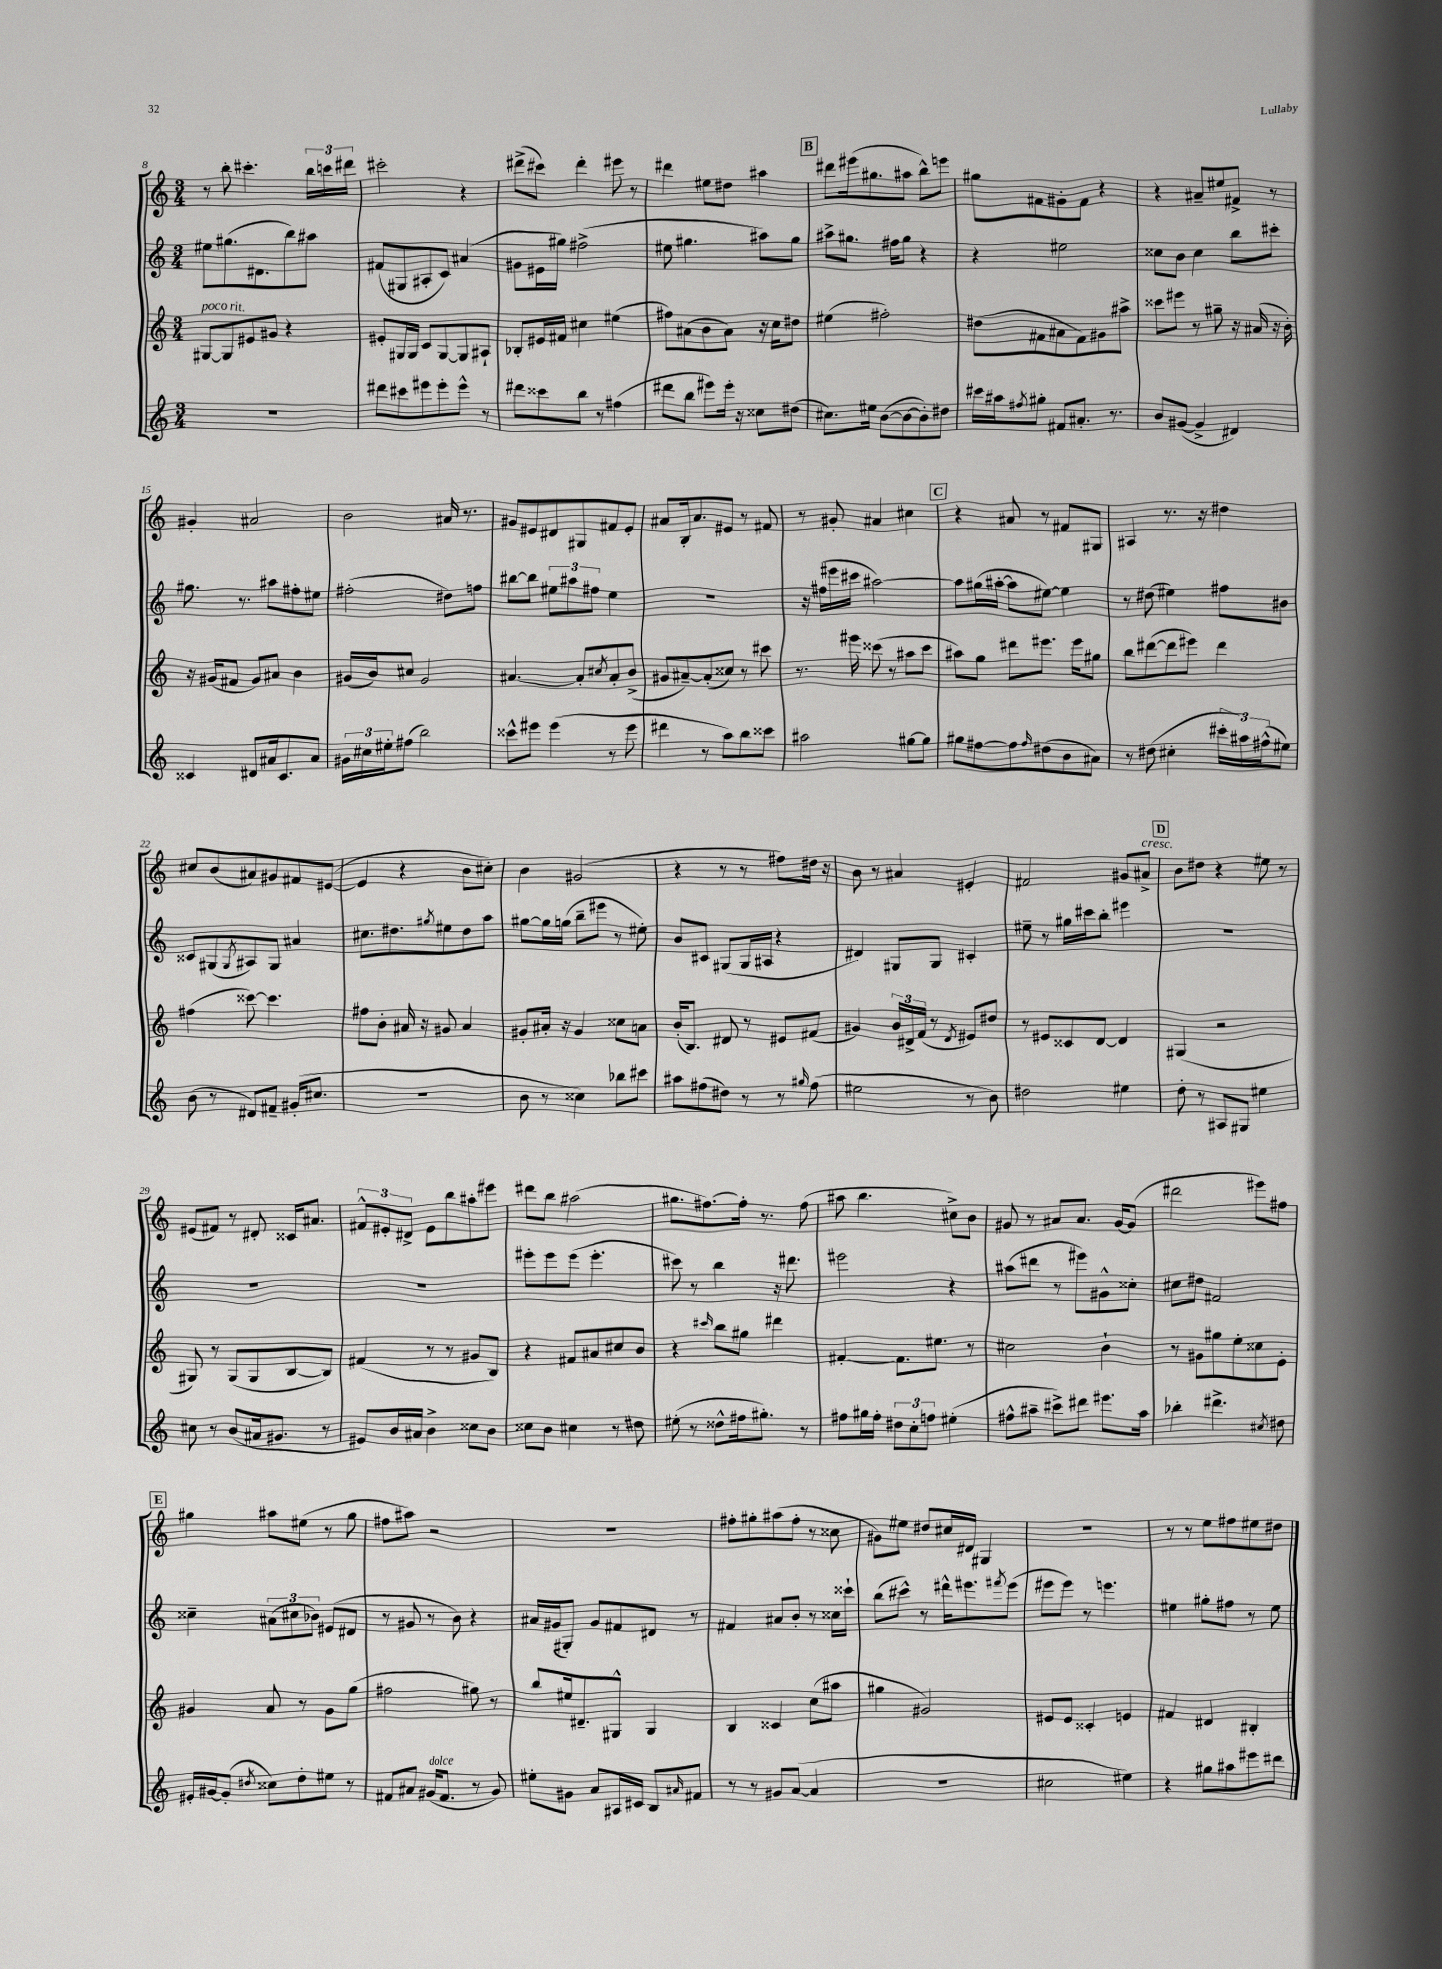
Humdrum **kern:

**kern	**kern	**kern	**kern
*part4	*part3	*part2	*part1
*staff4	*staff3	*staff2	*staff1
*clefG2	*clefG2	*clefG2	*clefG2
*k[]	*k[]	*k[]	*k[]
*M3/4	*M3/4	*M3/4	*M3/4
=8	=8	=8	=8
!	!LO:TX:a:i:t=poco rit.	!	!
2.r	[8G#X/L	8ee#X\L	8r
.	8G#/]	(8.gg#X\	8bb'\
.	8e#X/	.	4.ccc#X'\
.	.	8.d#X\	.
.	8g#X/J	.	.
.	4r	8bb\)	.
.	.	8aa#X\J	24bb\LL
.	.	.	24cccn\
.	.	.	24ddd#X\JJ
=9	=9	=9	=9
8ddd#X\L	8e#X'/L	(8f#X/L	2ccc#X'\
8ccc#X\	16G#X/L	8G#X/	.
.	16G#/JJ	.	.
8eee#X\	8c/L	8A#X'/	.
8eee#'\	[8G#/	8c/J)	.
8eee#^^\J	8G#/]	(4a#X/	4r
8r	8A#X`/J	.	.
=10	=10	=10	=10
8ddd#X\L	8B-X'/L	8g#X\L	(8ddd#X^\L
8ccc##X\	16e#X/L	16e#X\L	8ccc#X\J)
.	16f#X/JJ	16gg#X\JJ)	.
8bb\J	4cc#X\	(2ff#X^\	4ddd#'\
8r	.	.	.
(4ff#X\	(4ee#X\	.	8eee#X\
.	.	.	8r
=11	=11	=11	=11
8ddd#X\L	8ff#X\L)	8ee#X\	4ddd#X\
8bb\J	(8a#X\	4.gg#X\	.
8eee#X\L)	8b\	.	8ee#X\L
16eee#'\Jk	8a#\J)	.	8dd#X\J
16r	.	.	.
8cc##X\L	16r	8aa#X\L)	4aa#X\
.	16cc\KL	.	.
(8dd#X\J	8dd#X\J	8gg#\J	.
!!LO:REH:place=s1:t=B
=12	=12	=12	=12
8.cc#X\L)	(4ee#X\	8aa#X^\L	8ddd#X\L
.	.	8.gg#X\J	(16eee#X\k
16ee#X\Jk	.	.	8.gg#X\
([8b\L	2ff#X'\)	.	.
.	.	16ff#X\KL	.
8b\_	.	8gg#\J	8aa#X\J
8b'\])	.	4r	8bb^^\L)
8dd#X\J	.	.	8eeen\J
=13	=13	=13	=13
16ccc#X\LL	(8dd#X\L	4r	8gg#X\L
16aa#X\J	.	.	.
8qff#X/	.	.	.
8gg#X'\J	8f#X\	.	8f#X\
8f#X/L	8a#X\	2ee#X\	8g#X'\
8.a#X'/J	8f#\)	.	8f#\J
.	8g#X\	.	4r
8.r	.	.	.
.	8aa#X^\J	.	.
=14	=14	=14	=14
8b/L	8ccc##X\L	8cc##X\L	4r
([8g#X/J	8eee#X\J	8b\J	.
4g#^/]	8r	4cc##\	8a#X~/L
.	8gg#X~\	.	8ee#X/
4d#X/)	16r	8bb\L	8f#X^/J
.	(16a#X/	.	.
.	16r	8ccc#X'\J	8r
.	16b'\)	.	.
!!LO:LB:g=z
=15	=15	=15	=15
4c##X/	16r	8.gg#X\	4g#X'/
.	(16g#X/KL	.	.
.	8f#X/J	.	.
.	.	8.r	.
8d#X/L	8g#/L)	.	2a#X/
16a#X/k	8a#X/J	8aa#X\L	.
8.c##/	.	.	.
.	4b\	8ff#X'\	.
8a#/J	.	8ee#X\J	.
=16	=16	=16	=16
24g#X\LL	(16g#X/LL	(2ff#X'\	2b\
24cc#X\	.	.	.
.	16b/J)	.	.
24ee#X'\J	.	.	.
(8ff#X\J	8cc#X/J	.	.
2bb\)	2g#/	.	.
.	.	8dd#X\L)	16a#X/
.	.	.	8.r
.	.	8ffn\J	.
=17	=17	=17	=17
8ccc##X^^\L	[4.a#X/	[8bb#X\L	8g#X/L
8eee#X\J	.	8bb#\J]	8e#X/
(4eee#\	.	12ee#X\L	8d#X/
.	.	12aa#X\	.
.	8a#'/L]	.	8G#X/
.	.	12ff#X\J	.
.	8qcc#X/	.	.
8r	8a#'/	4ee#\	8f#X/
8eee#\	(8b^/J	.	8e#'/J
=18	=18	=18	=18
4ddd#X\	8g#X/L	2.r	8a#X/L
.	[8a#X~/)	.	16B'/k
.	.	.	8.a#/
8r	(8a#'/]	.	.
8aa\L)	8cc##X/J)	.	8e#X/J
8bb\	8r	.	8r
8ccc##X\J	8ccc#X\	.	8f#X/
=19	=19	=19	=19
2aa#X\	8.r	16r	8r
.	.	(16ff#X\LL	.
.	.	16eee#X\	8g#X'/
.	16eee#X\	16ccc#X\JJ	.
.	(8ccc##X\	[2aa#X\)	4a#X/
.	8r	.	.
[8gg#X\L	8aa#X\L	.	4cc#X\
8gg#\J]	8ccc##\J	.	.
!!LO:REH:place=s1:t=C
=20	=20	=20	=20
8gg#X\L	8aa#X\L)	8aa#\L]	4r
[8ff#X\	8gg\J	(16gg#X\L	.
.	.	[16aa#X'\JJ	.
8ff#\]	8ddd#X\L	8aa#\L]	8a#X/
16qqff#/	.	.	.
(8dd#X\	8.eee#X\J	[8ee#X\J)	8r
8b\	.	4ee#\]	8f#X/L
.	16eee#\KL	.	.
8a#X\J)	8gg#X\J	.	8G#X/J
=21	=21	=21	=21
8r	8bb\L	8r	4A#X/
(8dd#X\	([8ddd#X\	(8dd#X\	.
4cc#X'\	8ddd#\]	4ee#X\)	8.r
.	8eee#X\J)	.	.
.	.	.	16r
24ccc#X'\LL	4ddd#\	8ff#X\L	4dd#X\
24aa#X\)	.	.	.
(24ff#X^^\J	.	.	.
8ee#X\J)	.	8b#X\J	.
!!LO:LB:g=z
=22	=22	=22	=22
(8b\	(4ff#X\	8c##X/L	8cc#X/L
8r	.	(8G#X/	(8b/
.	.	8qG#/	.
8d#X/L)	[8ccc##X\)	8A#X/)	8a#X/)
8f#X~/J	4.ccc##\]	8G#/J	8g#X/
(16g#X'/KL	.	4a#X/	8f#X/
8.cc#X/J	.	.	.
.	.	.	([8e#X/J
=23	=23	=23	=23
2.r	8ff#X\L	8.cc#X\L	4e#/]
.	8b'\J	.	.
.	.	8.dd#X\	.
.	16a#X/	.	4r
.	16r	.	.
.	.	8qgg#X/	.
.	8g#X/	8ee#X\	.
.	4a#/	8dd#\	8b\L
.	.	8aa\J	8cc#X'\J)
=24	=24	=24	=24
8b\	8g#X'/L	[8gg#X\L	4b\
8r	16a#X'/Jk	16gg#\L]	.
.	16r	(16ggn\JJ	.
4cc##X\)	4g#/	8bb~\L	(2g#X/
.	.	8eee#X\J	.
8bb-X\L	8cc##X\L	8r	.
8ccc#X\J	8an\J	8ee#X'\)	.
=25	=25	=25	=25
8aa#X\L	(16b'/KL	8b/L	4r
.	8.B/J)	.	.
(8ff#X\	.	8c#X/J	.
8dd#X\J)	8d#X/	(8G#X/L	8r
8r	8r	16G#/L	8r
.	.	16A#X/JJ	.
8r	8e#X/L	4r	8ff#X\L)
16qqgg#X/	.	.	.
(8ff#\	(8f#X/J	.	16dd#X\Jk
.	.	.	16r
=26	=26	=26	=26
2ee#X\	4g#X/)	4d#X/)	8b\
.	.	.	8r
.	24b/LL	8G#X/L	4a#X/
.	24d#X^/	.	.
.	(24f/JJ	.	.
.	8r	8G#/J	.
.	8qd#/	.	.
8r	8e#X/L)	4c#X'/	4e#X'/
8b\)	8dd#X/J	.	.
=27	=27	=27	=27
2dd#X\	8r	8ee#X~\	2f#X/
.	8e#X/L	8r	.
.	8c##X/	16gg#X\LL	.
.	.	16ccc#X\J	.
.	[8d/J	8bb'\J	.
4ee#X\	4d/]	4eee#X\	8g#X/L
!	!	!	!LO:TX:a:i:t=cresc.
.	.	.	8a#X^/J
!!LO:REH:place=s1:t=D
=28	=28	=28	=28
8dd'\	(4G#X/	2.r	8b\L
8r	.	.	8dd#X\J
8A#X/L	2r	.	4r
8G#X/J	.	.	.
4ee#X\	.	.	8ee#X\
.	.	.	8r
!!LO:LB:g=z
=29	=29	=29	=29
8cc#X\	8G#X/)	2.r	(8e#X/L
8r	8r	.	8f#X/J)
(8b/L	(8G#/L	.	8r
16a#X/k	8G#/	.	8d#X'/
8.g#X/J	.	.	.
.	[8B/	.	16c##X/KL
.	.	.	8.a#X/J
8r	8B/J])	.	.
=30	=30	=30	=30
8e#X/L)	(4f#X/	2.r	12f#X^^/L
.	.	.	12e#X'/
16b/L	.	.	.
.	.	.	12d#X^/J
16a#X/JJ	.	.	.
4b^\	8r	.	8e#\L
.	8r	.	8bb\
8cc##X\L	8g#X/L	.	8aa#X'\
8b\J	8B/J)	.	8eee#X\J
=31	=31	=31	=31
8cc##X\L	4r	8eee#X'\L	8ddd#X\L
8b\J	.	8eee#\	8bb\J
4cc#X\	8f#X/L	(8eee#\J	(2aa#X\
.	8a#X/	4.eee#'\	.
8r	8cc#X/	.	.
8dd#X\	8b/J	.	.
=32	=32	=32	=32
(8ee#X'\	4r	8ccc#X\)	8.gg#X\L
8r	.	8r	.
.	.	.	[8.ff#X\)
.	16qqccc#X/	.	.
8dd##X^^\L	8bb\L	4bb\	.
16ff#X\k	8gg#X\J	.	16ff#'\Jk]
8.gg#X'\J)	.	.	8.r
.	4ddd#X\	16r	.
.	.	8.ddd#X\	.
8r	.	.	(8ff#\
=33	=33	=33	=33
8ff#X\L	[4f#X'/	2eee#X\	8aa#X\
16gg#X\L	.	.	4.bb\
16ff#'\JJ	.	.	.
12dd#X\L	8.f#\L]	.	.
12cc'\	.	.	.
12ffn\J	.	.	.
.	8.ee#X\J	.	.
(4ee#X'\	.	4r	8cc#X^\L)
.	8r	.	8b\J
=34	=34	=34	=34
8ff#X^^\L	2cc#X\	(8aa#X\L	8g#X/
8aa#X~\J	.	8ddd#X\J	8r
8ccc#X^\L)	.	8r	8a#X/L
8ddd#X\J	.	8eee#X\L)	8.a#/J
8.eee#X\L	4b`\	8g#X^^\	.
.	.	.	[16g#/KL
.	.	8cc##X'\J	(8g#/J]
16aa#\Jk	.	.	.
=35	=35	=35	=35
4bb-X'\	8r	8cc#X\L	2ddd#X\
.	8g#X\L	8dd#X\J	.
4.ddd#X^\	8gg#X\	2f#X/	.
.	8ee'\	.	.
.	8cc##X\	.	8eee#X\L)
8qcc#X/	.	.	.
8dd#X\	8e'\J	.	8ff#X\J
!!LO:LB:g=z
!!LO:REH:place=s1:t=E
=36	=36	=36	=36
16e#X'/LL	4g#X/	4cc##X~\	4gg#X\
[16g#X/J	.	.	.
(8g#'/J]	.	.	.
8qdd#X/	.	.	.
8cc##X\L)	8a/	(12a#X\L	8aa#X\L
.	.	12cc#X\	.
8dd#'\	8r	.	(8ee#X\J
.	.	12b-X\J)	.
8ee#X\J	8g#\L	(8e#X/L	8r
8r	(8gg\J	8d#X/J	8gg#\
=37	=37	=37	=37
8f#X/L	2ff#X\	8r	8ff#X\L
8a#X/J	.	8g#X/	8aa#X\J)
!LO:TX:a:i:t=dolce	!	!	!
(16g#X/KL	.	8r	2r
8.f#/J	.	.	.
.	.	8b\)	.
8r	8gg#X\)	4r	.
8g#/)	8r	.	.
=38	=38	=38	=38
8ee#X'\L	8bb/L	16a#X/LL	2.r
.	.	(16g#X/J	.
8g#X\J	16ee#X/k	8G#X'/J)	.
.	8.d#X~/	.	.
8a/L	.	8g#/L	.
16A#X/L	8G#X^^/J	8f#X/	.
16c#X/JJ	.	.	.
8B/L	4G#/	8d#X/J	.
16qqa#X/	.	.	.
8f#X/J	.	8r	.
=39	=39	=39	=39
8r	4B/	4f#X/	8ff#X'\L
8r	.	.	8gg#X'\
8g#X/L	4c##X/	8a#X/L	(8aa#X\
([8a/J	.	8b'/J	8ff#'\J
4a/]	(8cc\L	8r	8r
.	8aa#X\J	16cc##X\LL	8cc##X\
.	.	16ccc##X`\JJ	.
=40	=40	=40	=40
2.r	4gg#X\	(8bb\L	8g#X\L)
.	.	8ccc#X^^\J)	8ee#X\J
.	2g#X/)	8r	8dd#X/L
.	.	16ddd#X^^\KL	16cc#X/L
.	.	8.eee#X\	16d#X/JJ
.	.	.	4G#X/
.	.	8qfff#X/	.
.	.	(8eee#\J	.
=41	=41	=41	=41
2cc#X\	8e#X/L	8eee#X\L	2.r
.	8e#/J	8eee#\J)	.
.	4c##X'/	8r	.
.	.	4.eeen\	.
4ee#X\)	4en/	.	.
=42	=42	=42	=42
4r	4f#X/	4ee#X\	8r
.	.	.	8r
8gg#X\L	4d#X/	8gg#X'\L	8ee\L
8aa#X\	.	8ff#X\J	8ff#X\
8eee#X\	4B#X'/	8r	8ee#X\
8ddd#X\J	.	8ee#\	8dd#X\J
==	==	==	==
*-	*-	*-	*-
